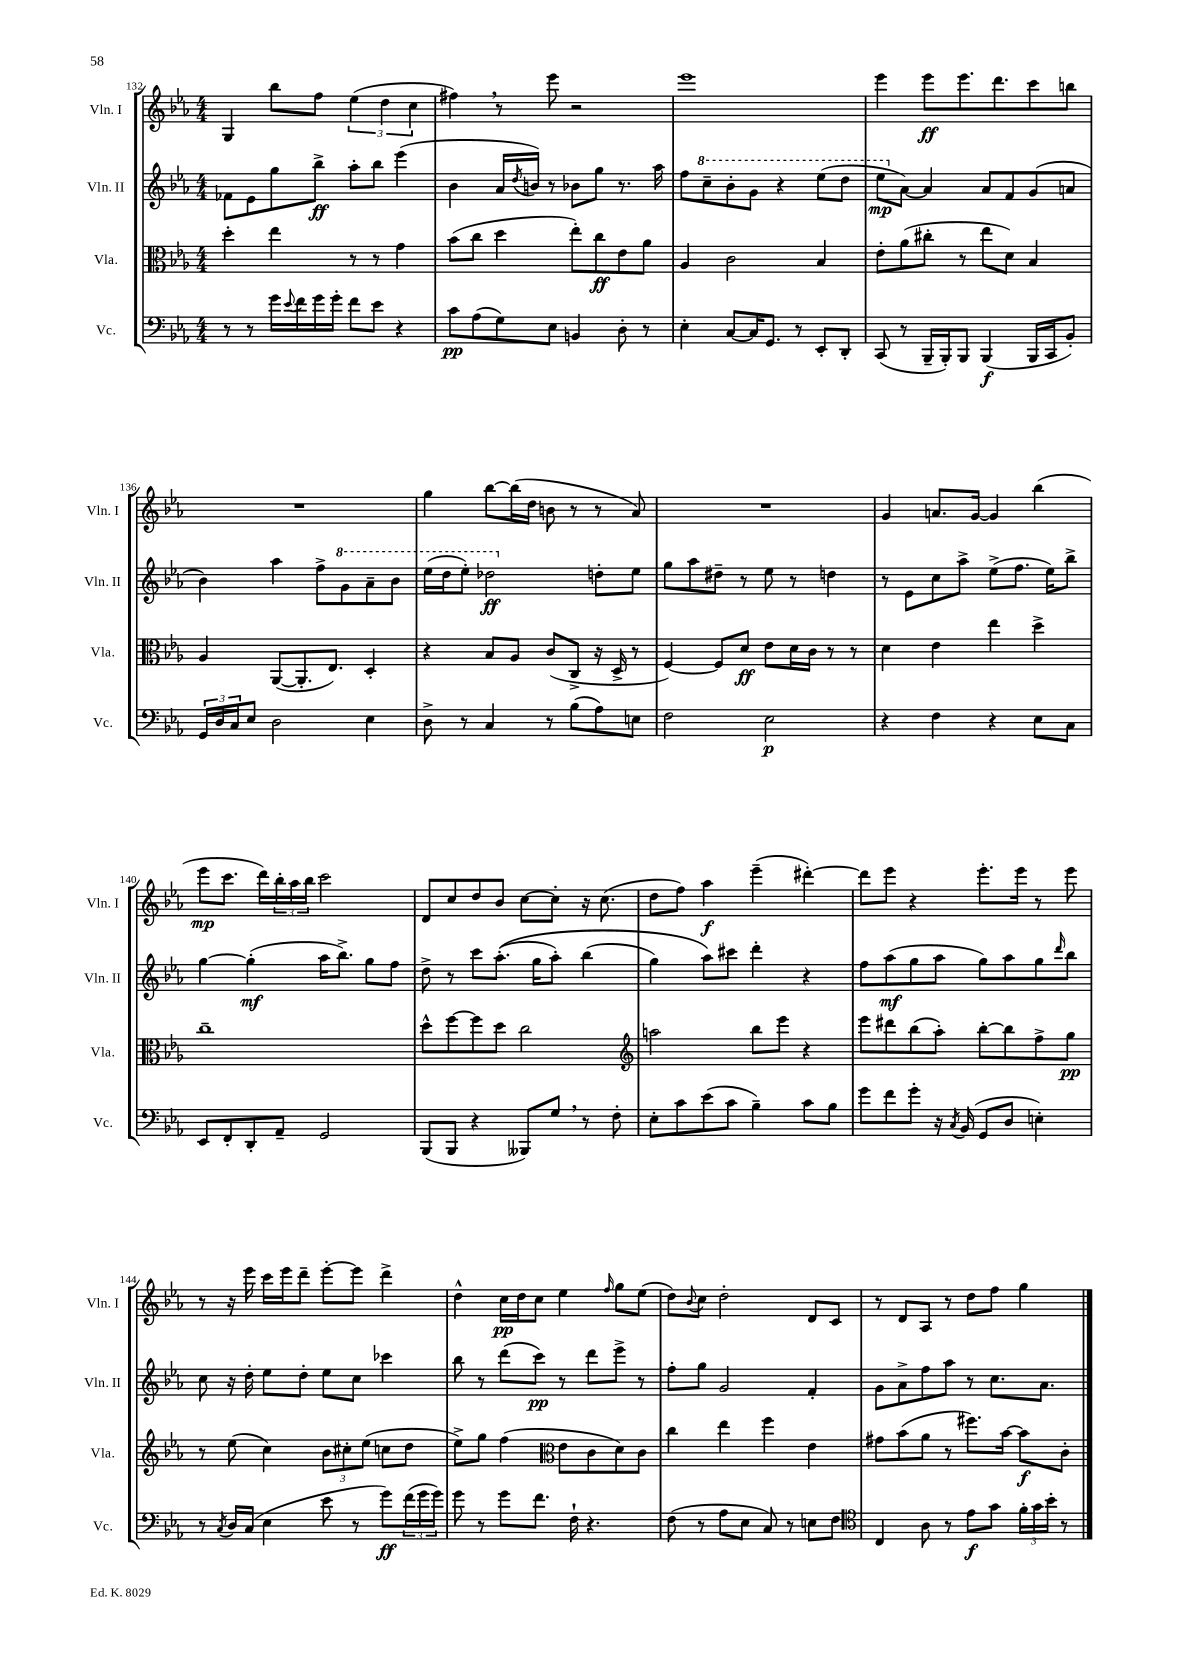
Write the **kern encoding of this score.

**kern	**kern	**kern	**kern
*staff4	*staff3	*staff2	*staff1
*clefF4	*clefC3	*clefG2	*clefG2
*k[b-e-a-]	*k[b-e-a-]	*k[b-e-a-]	*k[b-e-a-]
*M4/4	*M4/4	*M4/4	*M4/4
8r	4dd'	8f-	4G
8r	.	8e-	.
16g	4ee-	8gg	8bb-
8qqe-	.	.	.
16f	.	.	.
16g	.	8bb-^	8ff
16g'	.	.	.
8f	8r	8aa-'	(6ee-
8e-	8r	8bb-	.
.	.	.	6dd
4r	4g	(4eee-	.
.	.	.	6cc
=	=	=	=
8c	(8b-	4b-	4ff#)
(8A-	8cc	.	.
8G)	4dd	16a-	8r
.	.	8qdd	.
.	.	16b)	.
8E-	.	8r	8eee-
4BB	8ee-')	8b-	2r
.	8cc	8gg	.
8D'	8e-	8.r	.
8r	8a-	.	.
.	.	16aa-	.
=	=	=	=
4E-'	4A-	8ff	1eee-
.	.	8ccc~	.
[8C	2c	8bb-'	.
16C]	.	8gg	.
8.GG	.	.	.
.	.	4r	.
8r	.	.	.
8EE-'	4B-	(8eee-	.
8DD'	.	8ddd	.
=	=	=	=
(8CC	8e-'	8eee-	4eee-
8r	(8a-	[8a-)	.
16BBB-~	8cc#'	4a-]	8eee-
16BBB-')	.	.	.
8BBB-	8r	.	8.eee-
(4BBB-	8ee-	8a-	.
.	.	.	8.ddd
.	8d)	8f	.
16BBB-	4B-	(8g	8ccc
16CC	.	.	.
8BB-')	.	8a	8bb
=	=	=	=
24GG	4A-	4b-)	1r
24D	.	.	.
24C	.	.	.
8E-	.	.	.
2D	([8AA-	4aa-	.
.	8.AA-']	.	.
.	.	8ff^	.
.	8.E-)	.	.
.	.	8gg	.
4E-	4D'	8aa-~	.
.	.	8bb-	.
=	=	=	=
8D^	4r	(16eee-	4gg
.	.	16ddd	.
8r	.	8eee-')	.
4C	8B-	2ddd-	[8bb-
.	8A-	.	(16bb-]
.	.	.	16dd
8r	(8c	.	8b
(8B-	8C^	.	8r
8A-)	16r	8dd'	8r
.	16D^	.	.
8E	8r	8ee-	8a-)
=	=	=	=
2F	[4F)	8gg	1r
.	.	8aa-	.
.	8F]	8dd#~	.
.	8d	8r	.
2E-	8e-	8ee-	.
.	16d	8r	.
.	16c	.	.
.	8r	4dd	.
.	8r	.	.
=	=	=	=
4r	4d	8r	4g
.	.	8e-	.
4F	4e-	8cc	8.a
.	.	8aa-^	.
.	.	.	[16g
4r	4ee-	(8ee-^	4g]
.	.	8.ff	.
8E-	4dd^	.	(4bb-
.	.	16ee-)	.
8C	.	8bb-^	.
=	=	=	=
8EE-	1cc~	[4gg	8eee-
8FF'	.	.	8.ccc
8DD'	.	(4gg']	.
.	.	.	16ddd)
8AA-~	.	.	24bb-'
.	.	.	24aa-
.	.	.	24bb-
2GG	.	16aa-	2ccc
.	.	8.bb-^)	.
.	.	8gg	.
.	.	8ff	.
=	=	=	=
(8BBB-	8dd^^	8dd^	8d
8BBB-	[8ff	8r	8cc
4r	8ff]	8ccc	8dd
.	8dd	&((8.aa-'	8b-
8BBB--)	2cc	.	[8cc
.	.	16gg	.
8G	.	8aa-')	8cc']
8r	.	(4bb-	16r
.	.	.	(8.cc
8F'	.	.	.
=	=	=	=
*	*clefG2	*	*
8E-'	2aa	4gg)	8dd
8c	.	.	8ff)
(8e-	.	8aa-&)	4aa-
8c	.	8ccc#	.
4B-~)	8bb-	4ddd'	(4eee-~
.	8eee-	.	.
8c	4r	4r	[4ddd#')
8B-	.	.	.
=	=	=	=
8g	8eee-	8ff	8ddd#]
8f	8ddd#	(8aa-	8eee-
8g'	(8bb-	8gg	4r
16r	8aa-')	8aa-	.
8qC	.	.	.
(16BB-	.	.	.
8GG	[8bb-'	8gg)	8.eee-'
8D	8bb-]	8aa-	.
.	.	.	16eee-
4E')	8ff^	8gg	8r
.	.	16qqddd	.
.	8gg	8bb-	8eee-
=	=	=	=
8r	8r	8cc	8r
8qC	.	.	.
16D	(8ee-	16r	16r
(16C	.	16dd'	16eee-
4E-	4cc)	8ee-	16ccc
.	.	.	16eee-
.	.	8dd'	8ddd~
8e-	12b-	8ee-	[8eee-'
.	12cc#'	.	.
8r	.	8cc	8eee-]
.	(12ee-	.	.
8g)	8cc	4ccc-	4ddd^
(24f	8dd	.	.
24g	.	.	.
24g)	.	.	.
=	=	=	=
8g	8ee-^)	8bb-	4dd^^
8r	8gg	8r	.
8g	(4ff	(8ddd	16cc
.	.	.	16dd
8.f	.	8ccc)	8cc
*	*clefC3	*	*
.	8e-	8r	4ee-
16F`	.	.	.
4.r	8c	8ddd	.
.	.	.	16qqff
.	8d)	8eee-^	8gg
.	8c	8r	(8ee-
=	=	=	=
(8F	4cc	8ff'	8dd)
.	.	.	8qqb-
8r	.	8gg	8cc
8A-	4ee-	2g	2dd'
8E-	.	.	.
8C)	4ff	.	.
8r	.	.	.
8E	4e-	4f'	8d
8F	.	.	8c
=	=	=	=
*clefC4	*	*	*
4C	8g#	8g	8r
.	(8b-	8a-^	8d
8A-	8a-	8ff	8A-
8r	8r	8aa-	8r
8e-	8.ff#)	8r	8dd
8g	.	8.cc	8ff
.	[16b-	.	.
24f'	8b-]	.	4gg
24g	.	.	.
.	.	8.a-	.
24b-'	.	.	.
8r	8c'	.	.
==	==	==	==
*-	*-	*-	*-
